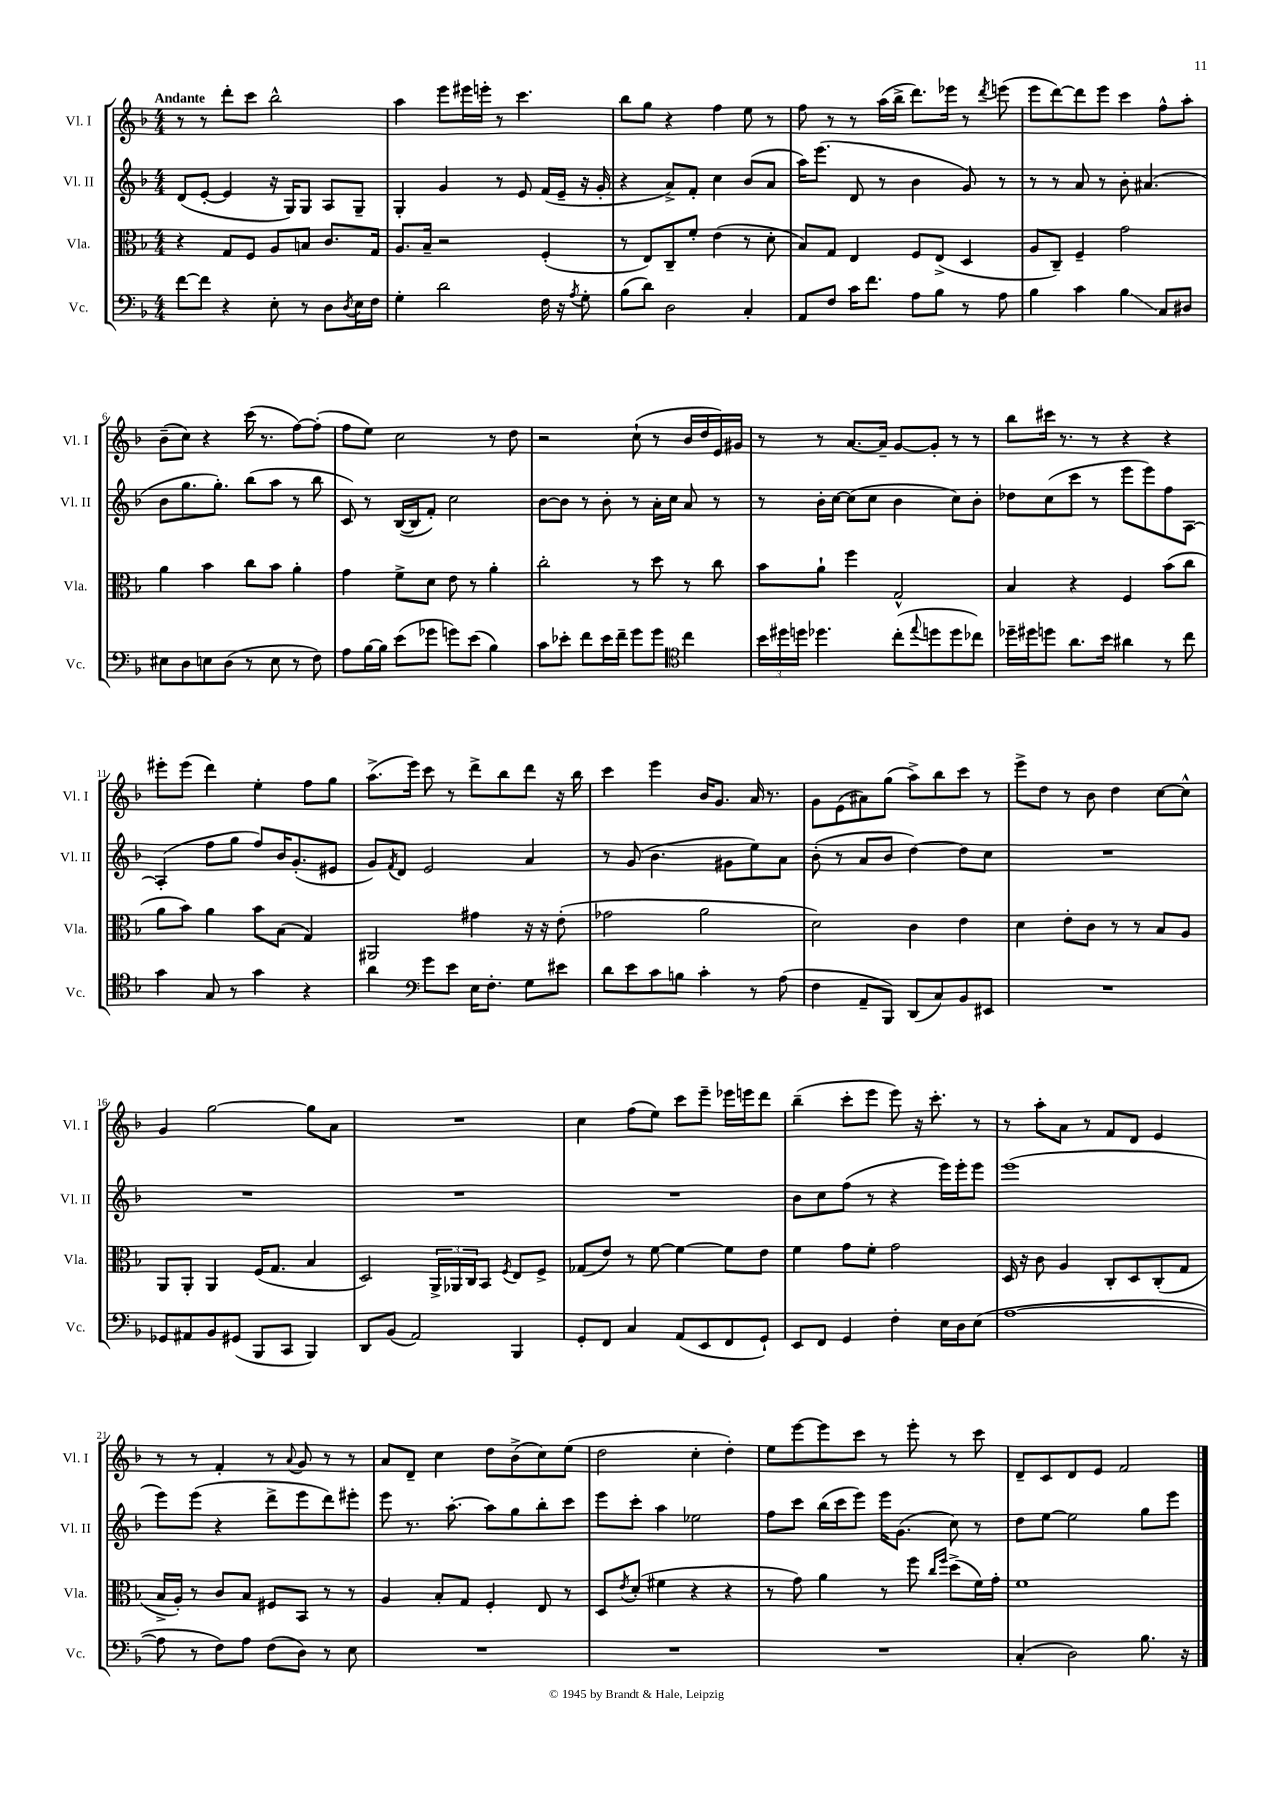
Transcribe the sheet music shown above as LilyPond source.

<<
\new StaffGroup <<
\new Staff = "s0" \with { instrumentName = "Vl. I" shortInstrumentName = "Vl. I" } {
    \clef treble \key f \major \numericTimeSignature \time 4/4 \tempo "Andante"
    r8 r8 d'''8-. c'''8 bes''2-^ |
    a''4 e'''8 eis'''16 e'''16-. r8 c'''4. |
    bes''8 g''8 r4 f''4 e''8 r8 |
    f''8 r8 r8 a''16( bes''16-> d'''8.) ees'''16 r8 \acciaccatura { d'''8 } e'''8( |
    e'''8 d'''8~) d'''8 e'''8 c'''4 f''8-^ a''8-. |
    bes'8--( c''8) r4 c'''16( r8. f''8~) f''8-.( |
    f''8 e''8) c''2 r8 d''8 |
    r2 c''8-!( r8 bes'16 d''16 e'16) gis'16 |
    r8 r8 a'8.~ a'16-- g'8~ g'8-. r8 r8 |
    bes''8 cis'''16 r8. r8 r4 r4 |
    eis'''8-. eis'''8( d'''4) e''4-. f''8 g''8 |
    a''8.->( e'''16) c'''8 r8 d'''8-> bes''8 d'''8 r16 bes''16 |
    c'''4 e'''4 bes'16 g'8. a'16 r8. |
    g'8 e'8( ais'8) g''8( a''8->) bes''8 c'''8 r8 |
    e'''8-> d''8 r8 bes'8 d''4 c''8~ c''8-^ |
    g'4 g''2~ g''8 a'8 |
    R1 |
    c''4 f''8( e''8) c'''8 e'''8-- ees'''16 e'''16 d'''8 |
    bes''4--( c'''8-. e'''8 e'''8) r16 c'''8.-. r8 |
    r8 a''8-. a'8 r8 f'8 d'8 e'4 |
    r8 r8 f'4-. r8 \appoggiatura { a'8 } g'8 r8 r8 |
    a'8 d'8-- c''4 d''8 bes'8->( c''8) e''8( |
    d''2 c''4-. d''4-.) |
    e''8 e'''8~ e'''8 c'''8 r8 e'''8-. r8 c'''8 |
    d'8-- c'8 d'8 e'8 f'2 \bar "|." |
}
\new Staff = "s1" \with { instrumentName = "Vl. II" shortInstrumentName = "Vl. II" } {
    \clef treble \key f \major \numericTimeSignature \time 4/4
    d'8( e'8~-. e'4 r16 g16) g8 a8 g8-- |
    g4-. g'4 r8 e'8 f'16( e'16-- r16 g'16-. |
    r4 a'8->) f'8-. c''4 bes'8( a'8 |
    a''16) e'''8.( d'8 r8 bes'4 g'8) r8 |
    r8 r8 a'8 r8 bes'8-. ais'4.( |
    bes'8 g''8. g''8.-.) bes''8( a''8 r8 bes''8 |
    c'8) r8 bes16~( bes16 f'8-.) c''2 |
    bes'8~ bes'8 r8 bes'8-. r8 a'16-. c''16 a'8 r8 |
    r8 bes'16-. c''16~ c''8( c''8 bes'4 c''8) bes'8-. |
    des''8 c''8( c'''8 r8 e'''8 e'''8) f''8 a8~ |
    a4-.( f''8 g''8 f''8) bes'16 g'8.-.( eis'8 |
    g'8) \acciaccatura { f'8 } d'8 e'2 a'4 |
    r8 g'8( bes'4. gis'8 e''8) a'8 |
    bes'8-.( r8 a'8 bes'8 d''4~) d''8 c''8 |
    R1 |
    R1 |
    R1 |
    R1 |
    bes'8 c''8 f''8( r8 r4 e'''16) e'''16-. e'''8 |
    e'''1( |
    e'''8) e'''8( r4 d'''8-> e'''8 d'''8) eis'''8-. |
    e'''8 r8. a''8.~-. a''8 g''8 bes''8-. c'''8 |
    e'''8 c'''8-. a''4 ees''2 |
    f''8 c'''8 bes''16( c'''16 e'''8) e'''16 g'8.( c''8) r8 |
    d''8 e''8~ e''2 g''8 e'''8 \bar "|." |
}
\new Staff = "s2" \with { instrumentName = "Vla." shortInstrumentName = "Vla." } {
    \clef alto \key f \major \numericTimeSignature \time 4/4
    r4 g8 f8 a8 b8 c'8. g16 |
    a8. bes16-- r2 f4-.( |
    r8 e8) c8-- f'8-. e'4( r8 d'8-. |
    bes8) g8 e4 f8 e8->( d4 |
    a8 c8--) f4-- g'2 |
    a'4 bes'4 c''8 bes'8 a'4-. |
    g'4 f'8-> d'8 e'8 r8 a'4-. |
    c''2-. r8 d''8 r8 c''8 |
    bes'8 a'8-! f''4 g2-^ |
    bes4 r4 f4 bes'8( c''8 |
    a'8 bes'8) a'4 bes'8 bes8( g4) |
    ais,2 gis'4 r16 r16 e'8-.( |
    ges'2 a'2 |
    d'2) c'4 e'4 |
    d'4 e'8-. c'8 r8 r8 bes8 a8 |
    a,8 a,8-. a,4 f16( g8. bes4 |
    d2) \tuplet 3/2 { a,16-> aes,16 c16 } bes,8 \acciaccatura { f8 } e8 f8-> |
    ges8( e'8) r8 f'8~ f'4~ f'8 e'8 |
    f'4 g'8 f'8-. g'2 |
    d16 r16 c'8 a4 c8-. d8 c8-.( g8 |
    bes16-> a16-.) r8 c'8 bes8 fis8 bes,8 r8 r8 |
    a4 bes8-. g8 f4-. e8 r8 |
    d8 \acciaccatura { e'8 } d'8-.( fis'4 r4 r4 |
    r8 g'8) a'4 r8 f''8 \grace { c''16 f''16 } d''8->( f'16) g'16-. |
    f'1 \bar "|." |
}
\new Staff = "s3" \with { instrumentName = "Vc." shortInstrumentName = "Vc." } {
    \clef bass \key f \major \numericTimeSignature \time 4/4
    f'8~ f'8 r4 e8-. r8 d8 \acciaccatura { d8 } e16 f16 |
    g4-. d'2 f16 r16 \acciaccatura { a8 } g8-. |
    bes8( d'8) d2 c4-. |
    a,8 f8 c'16 f'8. a8 bes8 r8 a8 |
    bes4 c'4 bes4\glissando c8 dis8 |
    eis8 d8 e8 d8( r8 e8 r8 f8) |
    a8 bes16~ bes16 e'8( ges'8 g'8) e'8( bes4) |
    c'8 ees'8-. f'8 ees'16 f'16-- g'8 g'8 \clef tenor c''4 |
    \tuplet 3/2 { bes'16 dis''16 d''16 } des''4. c''8-.( \appoggiatura { e''8 } d''8 d''8 ces''8) |
    des''16-- dis''16 d''8 a'8. bes'16 ais'4 r8 c''8 |
    g'4 g8 r8 g'4 r4 |
    a'4 \clef bass g'8 e'8 e16 f8.-. g8 eis'8 |
    d'8 e'8 c'8 b8 c'4-. r8 a8( |
    f4 a,8-- bes,,8) d,8( c8) bes,8 eis,8 |
    R1 |
    ges,8 ais,8 bes,8 gis,8( bes,,8 c,8 bes,,4) |
    d,8 bes,8( a,2) bes,,4 |
    g,8-. f,8 c4 a,8( e,8 f,8 g,8-!) |
    e,8 f,8 g,4 f4-. e16 d16 e8( |
    a1~ |
    a8 r8 f8) a8 f8( d8) r8 e8 |
    R1 |
    R1 |
    R1 |
    c4-.( d2) bes8. r16 \bar "|." |
}
>>
>>
